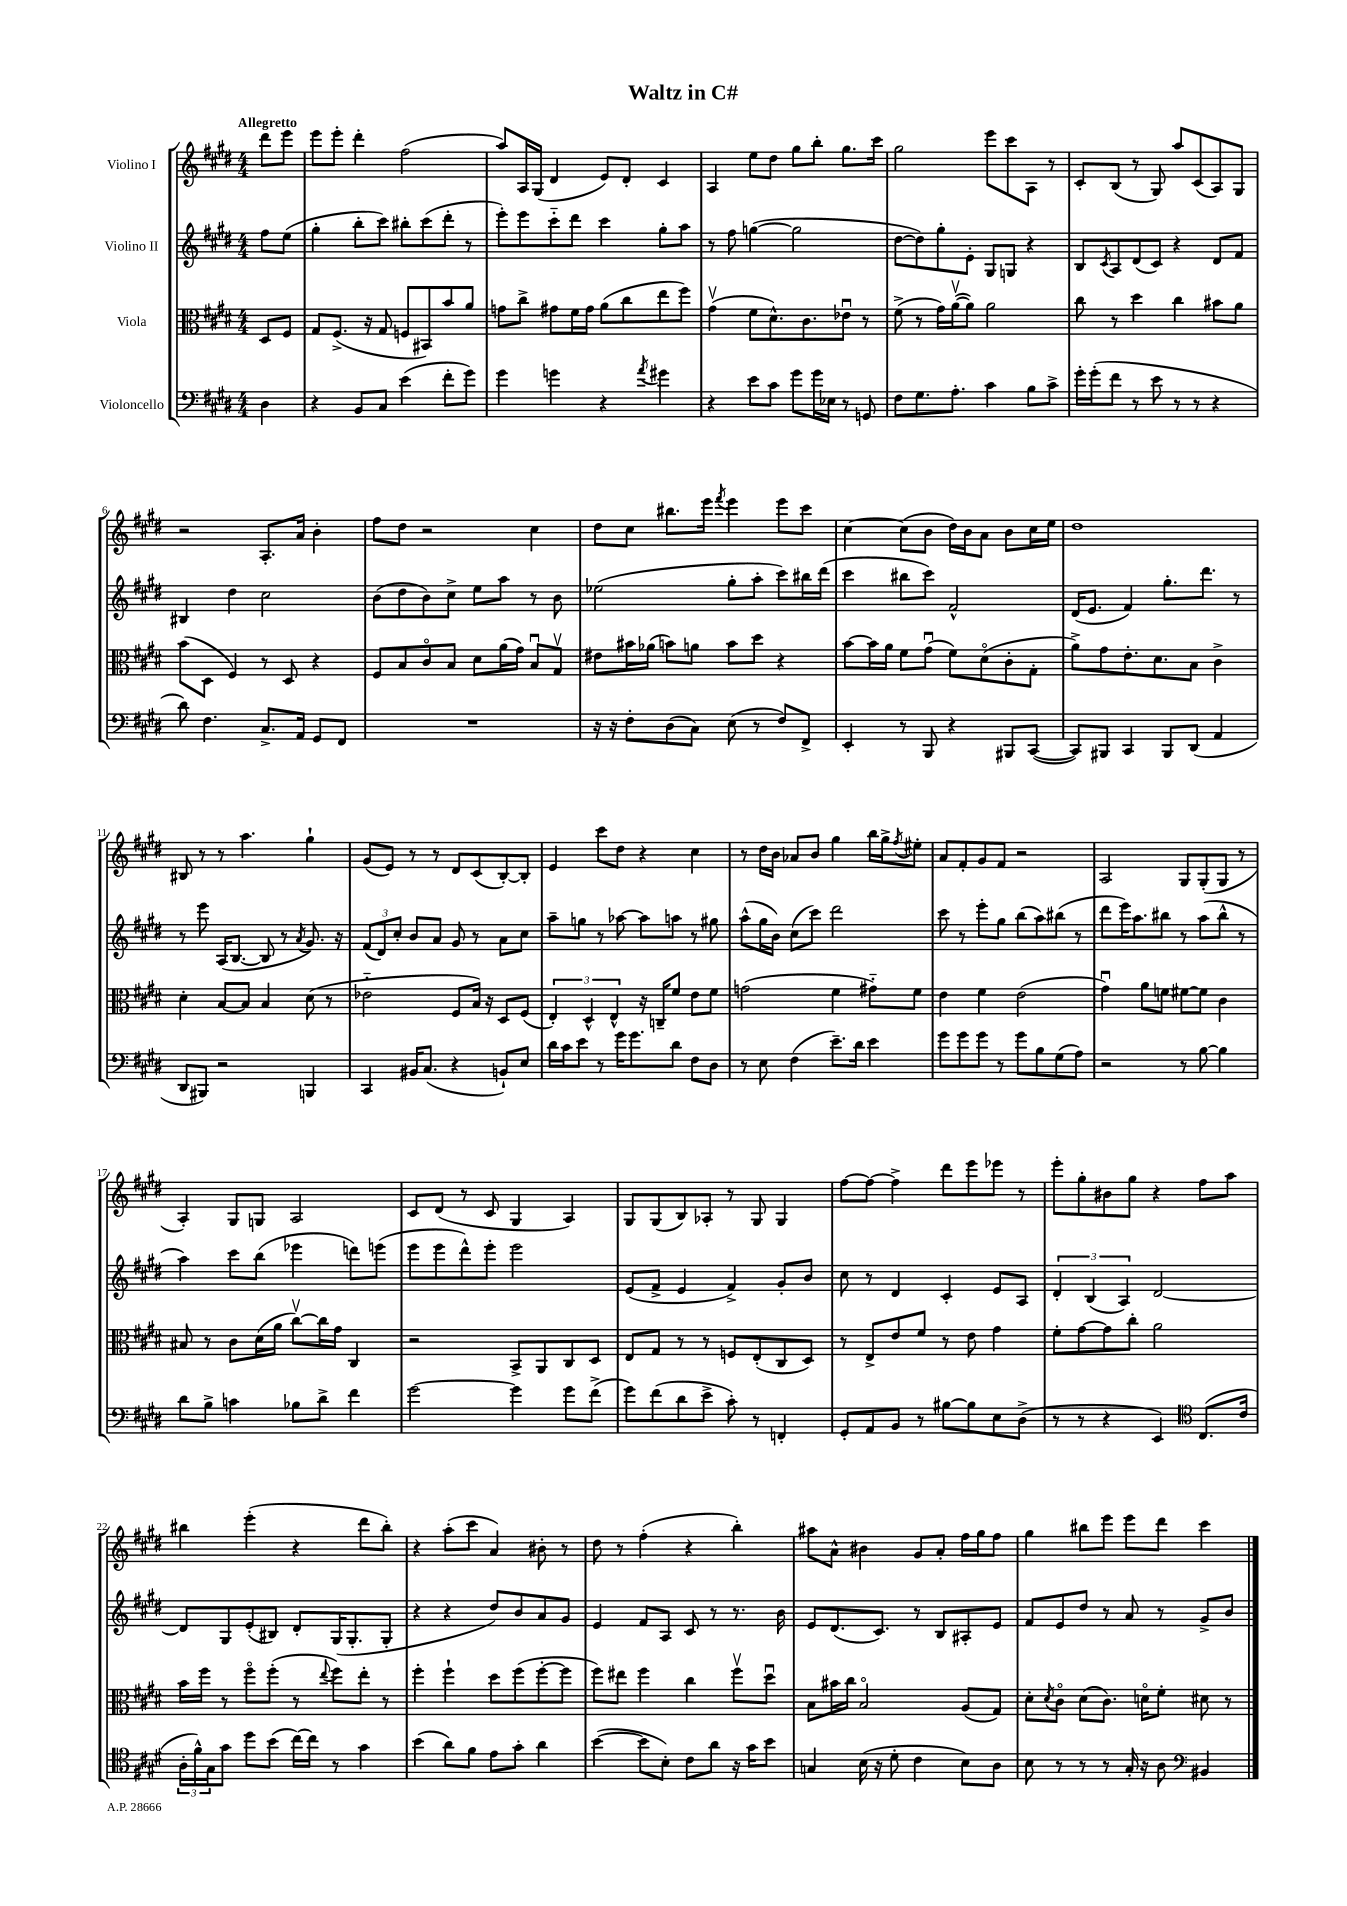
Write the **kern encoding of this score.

**kern	**kern	**kern	**kern
*staff4	*staff3	*staff2	*staff1
*clefF4	*clefC3	*clefG2	*clefG2
*k[f#c#g#d#]	*k[f#c#g#d#]	*k[f#c#g#d#]	*k[f#c#g#d#]
*M4/4	*M4/4	*M4/4	*M4/4
4D#\	8D#/L	8ff#\L	8ddd#\L
.	8F#/J	(8ee\J	8eee\J
=	=	=	=
4r	8G#/L	4gg#'\	8eee\L
.	(8.F#^/J	.	8eee'\J
8BB/L	.	8bb'\L	4ddd#'\
.	16r	.	.
8C#/J	8G#/	8ccc#\J)	.
(4e\	8F/L	8bb#'\L	(2ff#\
.	8BB#/)	(8ccc#\	.
8f#'\L	8b/	8ddd#'\J	.
8g#\J)	8a/J	8r	.
=	=	=	=
4g#\	8g\L	8eee'\L)	8aa/L)
.	8cc#^\J	8eee\	16A/L
.	.	.	(16G#/JJ
4g\	8g#\L	8ccc#'~\	4d#/
.	16f#\L	8ddd#\J	.
.	16g#\JJ	.	.
4r	(8a\L	4ccc#\	8e/L)
.	8cc#\	.	8d#'/J
8qa/	.	.	.
4g#\	8ee\	8gg#'\L	4c#/
.	8ff#\J)	8aa\J	.
=	=	=	=
4r	(4g#v\	8r	4A/
.	.	8ff#\	.
8e\L	8f#\L	([4gg\	8ee\L
8c#\J	8.d#^^\)	.	8dd#\J
8g#\L	.	2gg\]	8gg#\L
.	8.c#\	.	.
16g#\L	.	.	8bb'\J
16E-\JJ	.	.	.
8r	8e-u\J	.	8.gg#\L
8GG/	8r	.	.
.	.	.	16ccc#\Jk
=	=	=	=
8F#\L	(8f#^\	[8dd#\L	2gg#\
8.G#\	8r	8dd#\])	.
.	16g#\LL)	8gg#'\	.
8.A'\J	([16av\J	.	.
.	8a\]J)	8e'\J	.
4c#\	2a\	8G#/L	8eee\L
.	.	8G/J	8ccc#\
8B\L	.	4r	8A\J
8c#^\J	.	.	8r
=	=	=	=
16g#'\LL	8cc#\	8B/L	8c#'/L
(16g#'\J	.	.	.
.	.	8qc#/	.
8f#\J	8r	8A/	(8B/J
8r	4dd#\	(8d#/	8r
8e\	.	8c#/J)	8G#/)
8r	4cc#\	4r	8aa/L
8r	.	.	(8c#/
4r	8b#\L	8d#/L	8A/)
.	8a\J	8f#/J	8G#/J
=	=	=	=
8d#\)	(8b\L	4B#/	2r
4.F#\	8D#\J	.	.
.	4F#/)	4dd#\	.
8.C#^/L	8r	2cc#\	8.A'/L
.	8D#/	.	.
16AA/Jk	.	.	16a/Jk
8GG#/L	4r	.	4b'\
8FF#/J	.	.	.
=	=	=	=
1r	8F#/L	(8b\L	8ff#\L
.	8B/	8dd#\	8dd#\J
.	8c#o/	8b\)	2r
.	8B/J	8cc#^\J	.
.	8d#\L	8ee\L	.
.	(16a\L	8aa\J	.
.	16g#\JJ)	.	.
.	8Bu/L	8r	4cc#\
.	8G#v/J	8b\	.
=	=	=	=
16r	8e#\L	(2ee-\	8dd#\L
16r	.	.	.
8F#'\L	16b#\L	.	8cc#\J
.	(16a-\JJ	.	.
(8D#\	8b\L)	.	8.bb#\L
8C#\J)	8a\J	.	.
.	.	.	16eee\Jk
.	.	.	8qfff#/
(8E\	8b\L	8gg#'\L	4eee\
8r	8dd#\J	8aa'\J	.
8F#/L)	4r	8ccc#\L)	8eee\L
8FF#^/J	.	16bb#\L	8ccc#\J
.	.	(16ddd#\JJ	.
=	=	=	=
4EE'/	[8b\L	4ccc#\	[4cc#\
.	16b\]L	.	.
.	16a\JJ	.	.
8r	8f#\L	8bb#\L	(8cc#\]L
8BBB/	(8g#u\J	8ccc#\J)	8b\J
4r	8f#\L)	2f#^^/	16dd#\LL)
.	.	.	16b\J
.	(8d#o\	.	8a\J
8BBB#/L	8c#'\	.	8b\L
([8CC#/J	8G#'\J	.	16cc#\L
.	.	.	16ee\JJ
=	=	=	=
8CC#/]L)	8a^\L)	(16d#/LK	1dd#
.	.	8.e/J	.
8BBB#/J	8g#\	.	.
4CC#/	8.e'\	4f#/)	.
.	8.d#\	.	.
8BBB#/L	.	8.gg#'\L	.
(8DD#/J	8B\J	.	.
.	.	8.ddd#\J	.
4AA/	4c#^\	.	.
.	.	8r	.
=	=	=	=
8DD#/L	4d#'\	8r	8B#/
8BBB#/J)	.	8eee\	8r
2r	[8B/L	(16A/LK	8r
.	.	[8.B/J	.
.	8B/]J	.	4.aa\
.	4B/	8B/]	.
.	.	8r	.
.	.	8qa/	.
4BBB/	(8d#\	8.g#/)	4gg#`\
.	8r	.	.
.	.	16r	.
=	=	=	=
4CC#/	2e-'~\	(12f#/L	(8g#/L
.	.	12d#/)	.
.	.	.	8e/J)
.	.	12cc#'/J	.
16BB#/LK	.	8b/L	8r
(8.C#/J	.	.	.
.	.	8a/J	8r
4r	8F#/L	8g#/	8d#/L
.	16B/Jk)	8r	(8c#/
.	16r	.	.
8BB`/L)	8D#/L	8a\L	[8B'/)
8E/J	(8F#/J	8cc#\J	8B'/]J
=	=	=	=
16d#\LL	6E'/)	8aa~\L	4e/
16c#\J	.	.	.
8e\J	.	8gg\J	.
.	6D#^^/	.	.
8r	.	8r	8ccc#\L
.	6E^^/	.	.
16g#\LK	.	[8aa-\	8dd#\J
8.g#\	.	.	.
.	16r	8aa-\]L	4r
.	16C~/LK	.	.
8d#\J	8f#/J	8aa\J	.
8F#\L	8e\L	8r	4cc#\
8D#\J	8f#\J	8gg#\	.
=	=	=	=
8r	(2g\	(8aa^^\L	8r
8E\	.	16gg#\L	16dd#\LL
.	.	16b\JJ)	16b\JJ
(4F#\	.	(8cc#\L	8a-/L
.	.	8ccc#\J)	8b/J
8.e~\L)	4f#\	2ddd#\	4gg#\
16d#\Jk	.	.	.
4e\	8g#'~\L)	.	16bb\LL
.	.	.	16gg#^\J
.	.	.	8qff#/
.	8f#\J	.	8ee#'\J
=	=	=	=
8g#\L	4e\	8ccc#\	8a/L
8g#\	.	8r	8f#'/
8g#\J	4f#\	8eee'\L	8g#/
8r	.	8gg#\J	8f#/J
8g#\L	(2e\	(8bb\L	2r
8B\	.	8aa\)	.
(8G#\	.	(8bb#\J	.
8A\J)	.	8r	.
=	=	=	=
2r	4g#u\)	8ddd#\L	2A/
.	.	16eee\K)	.
.	.	8.aa\	.
.	8a\L	.	.
.	8f\J	8bb#\J	.
8r	[8f#\L	8r	8G#/L
[8B\	8f#\]J	(8aa\L	(8G#'/
4B\]	4c#\	8bb#^^\J	8G#/J
.	.	8r	8r
=	=	=	=
8d#\L	8B#/	4aa\)	4A'/)
8B^\J	8r	.	.
4c\	8c#\L	8ccc#\L	8G#/L
.	(16d#\L	(8bb\J	8G/J
.	16a\JJ	.	.
8B-\L	[8cc#v\L)	4eee-\	2A/
8d#^\J	16cc#\]L	.	.
.	16g#\JJ	.	.
4f#\	4C#/	8ddd\L)	.
.	.	(8eee\J	.
=	=	=	=
[2g#\	2r	8eee\L	8c#/L
.	.	8eee\	(8d#/J
.	.	8ddd#^^\)	8r
.	.	8eee'\J	8c#/
4g#\]	8BB^/L	2eee\	4G#/
.	8AA/	.	.
8g#\L	8C#/	.	4A/)
(8f#^\J	8D#/J	.	.
=	=	=	=
8g#\L)	8E/L	(8e/L	8G#/L
(8f#\	8G#/J	8f#^/J	(8G#/
8d#\	8r	4e/	8B/)
8e^\J	8r	.	8A-'/J
8c#'\)	8F/L	4f#^/)	8r
8r	(8E'/	.	8G#/
4FF'/	8C#/	8g#'/L	4G#/
.	8D#/J)	8b/J	.
=	=	=	=
8GG#'/L	8r	8cc#\	[8ff#\L
8AA/	8E^/L	8r	8ff#\_J
8BB/J	8e/	4d#/	4ff#^\]
8r	8f#/J	.	.
[8B#\L	8r	4c#'/	8ddd#\L
8B#\]	8e\	.	8eee\
8E\	4g#\	8e/L	8eee-\J
(8D#^\J	.	8A/J	8r
=	=	=	=
8r	8f#'\L	6d#'/	8eee'\L
8r	[8g#\	.	8gg#'\
.	.	(6B/	.
4r	8g#\]	.	8b#\
.	.	6A/)	.
.	8cc#'\J	.	8gg#\J
4EE/)	2a\	[2d#/	4r
*clefC4	*	*	*
(8.C#/L	.	.	8ff#\L
.	.	.	8aa\J
16c#/Jk	.	.	.
=	=	=	=
24A'\LL	16b\LL	8d#/]L	4bb#\
24f#^^\)	.	.	.
.	16ff#\JJ	.	.
24G#\J	.	.	.
8g#\J	8r	8G#/	.
8dd#\L	8ff#o\L	(8e'/	(4eee'\
(8b\J	(8ff#'\J	8B#/J)	.
[16cc#\LL)	8r	8d#'/L	4r
16cc#\]JJ	.	.	.
.	8qqee/	.	.
8r	8ff#\L)	(16G#/K	.
.	.	8.G#'/	.
4g#\	8ee'\J	.	8ddd#\L
.	8r	8G#'/J	8bb#'\J)
=	=	=	=
(4b\	4ff#'\	4r	4r
8a\L)	4ff#`\	4r	(8aa'\L
8f#\J	.	.	8ccc#\J
8e\L	8dd#\L	8dd#/L)	4a/)
8g#'\J	(8ff#\	8b/	.
4a\	[8ff#'\	8a/	8b#'\
.	8ff#\]J	8g#/J	8r
=	=	=	=
([4b\	8ff#\L)	4e/	8dd#\
.	8ee#\J	.	8r
8b\]L	4ff#\	8f#/L	(4ff#'\
8B'\J)	.	8A/J	.
8c#\L	4cc#\	8c#/	4r
8a\J	.	8r	.
16r	8ff#v\L	8.r	4bb'\)
16g#\LK	.	.	.
8b\J	8dd#u\J	.	.
.	.	16b\	.
=	=	=	=
4G/	8B\L	8e/L	8aa#\L
.	16b#\L	(8.d#/	8a^^\J
.	16cc#\JJ	.	.
(16B\	2Bo/	.	4b#\
16r	.	8.c#/J)	.
8d#'\	.	.	.
4c#\	.	8r	8g#/L
.	.	8B/L	8a'/J
8B\L)	(8A/L	8A#'/	16ff#\LL
.	.	.	16gg#\J
8A\J	8G#/J)	8e/J	8ff#\J
=	=	=	=
8B\	8d#'\L	8f#/L	4gg#\
.	8qd#/	.	.
8r	8c#o\J	8e/	.
8r	(8d#\L	8dd#/J	8bb#\L
8r	8.c#\J)	8r	8eee\J
16G#'/	.	8a/	8eee\L
16r	16do\LK	.	.
8A\	8f#'\J	8r	8ddd#\J
*clefF4	*	*	*
4BB#/	8d#\	8g#^/L	4ccc#\
.	8r	8b/J	.
==	==	==	==
*-	*-	*-	*-
